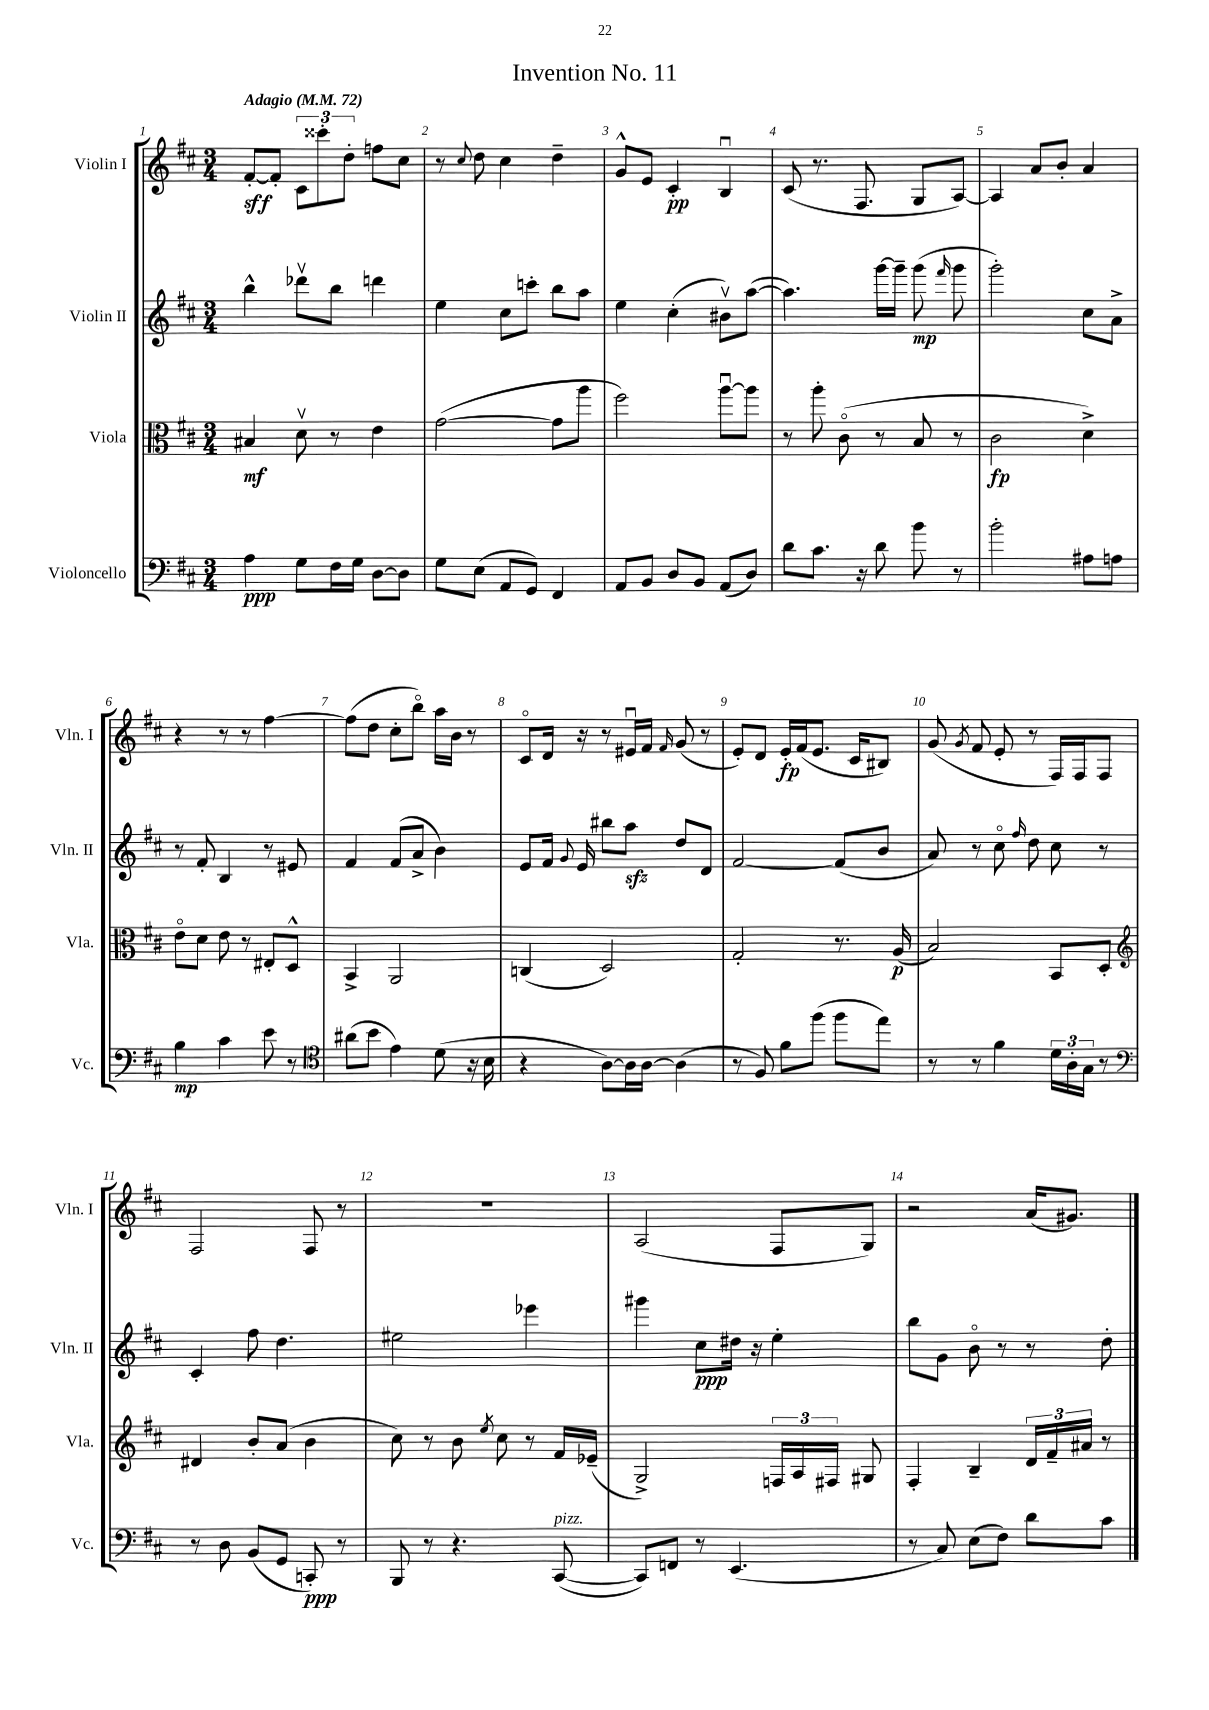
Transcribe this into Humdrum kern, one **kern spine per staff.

**kern	**kern	**kern	**kern
*staff4	*staff3	*staff2	*staff1
*clefF4	*clefC3	*clefG2	*clefG2
*k[f#c#]	*k[f#c#]	*k[f#c#]	*k[f#c#]
*M3/4	*M3/4	*M3/4	*M3/4
*MM72	*MM72	*MM72	*MM72
4A\	4B#/	4bb^^\	[8f#'/L
.	.	.	8f#'/]J
8G\L	8dv\	8ddd-v\L	12c#\L
.	.	.	12ccc##'\
16F#\L	8r	8bb\J	.
.	.	.	12dd'\J
16G\JJ	.	.	.
[8D\L	4e\	4ddd\	8ff\L
8D\]J	.	.	8cc#\J
=	=	=	=
8G\L	([2g\	4ee\	8r
.	.	.	8qqcc#/
(8E\J	.	.	8dd\
8AA/L	.	8cc#\L	4cc#\
8GG/J)	.	8ccc'\J	.
4FF#/	8g\]L	8bb\L	4dd~\
.	8aa\J	8aa\J	.
=	=	=	=
8AA/L	2ff#\)	4ee\	8g^^/L
8BB/J	.	.	8e/J
8D/L	.	(4cc#'\	4c#'/
8BB/J	.	.	.
(8AA/L	[8aau\L	8b#v\L)	4Bu/
8D/J)	8aa\]J	([8aa\J	.
=	=	=	=
8d\L	8r	4.aa\])	(8c#/
8.c#\J	8aa'\	.	8.r
.	(8c#o\	.	.
16r	.	.	8.F#/
8d\	8r	[16ggg\LL	.
.	.	16ggg~\]JJ	.
8b\	8B/	(8ggg\	8G/L
.	.	16qqfff#/	.
8r	8r	8ggg\	[8A/J)
=	=	=	=
2b'\	2c#\	2ggg'\)	4A/]
.	.	.	8a/L
.	.	.	8b'/J
8A#\L	4d^\)	8cc#\L	4a/
8A\J	.	8a^\J	.
=	=	=	=
4B\	8eo\L	8r	4r
.	8d\J	8f#'/	.
4c#\	8e\	4B/	8r
.	8r	.	8r
8e\	8E#'/L	8r	[4ff#\
8r	8D^^/J	8e#/	.
=	=	=	=
*clefC4	*	*	*
(8a#\L	4BB^/	4f#/	(8ff#\]L
8b\J	.	.	8dd\J
4e\)	2AA/	(8f#/L	8cc#'\L
.	.	8a^/J	8bbo\J)
(8d\	.	4b\)	16aa\LL
.	.	.	16b\JJ
16r	.	.	8r
16B\	.	.	.
=	=	=	=
4r	(4C/	8e/L	8c#o/L
.	.	16f#/Jk	16d/Jk
.	.	8qqg/	.
.	.	16e/	16r
[8A\L)	2D/)	8bb#\L	8r
16A\]L	.	8aa\J	16e#u/LL
[16A\JJ	.	.	16f#/JJ
.	.	.	16qqf#/
(4A\]	.	8dd/L	(8g/
.	.	8d/J	8r
=	=	=	=
8r	2G'/	[2f#/	8e'/L)
8F#/)	.	.	8d/J
8f#\L	.	.	16e'/LL
.	.	.	(16f#/J
(8ff#\J	.	.	8.e/J
8ff#\L	8.r	(8f#/]L	.
.	.	.	16c#/LK
8ee\J)	.	8b/J	8B#/J)
.	(16A/	.	.
=	=	=	=
8r	2B/)	8a/)	(8g/
.	.	.	8qg/
8r	.	8r	8f#/
4f#\	.	8cc#o\	8e'/
.	.	16qqff#/	.
.	.	8dd\	8r
24d\LL	8BB/L	8cc#\	16F#/LL)
24A'\	.	.	.
.	.	.	16F#/J
24G\JJ	.	.	.
8r	8D'/J	8r	8F#/J
=	=	=	=
*clefF4	*clefG2	*	*
8r	4d#/	4c#'/	2F#/
8D\	.	.	.
(8BB/L	8b'/L	8ff#\	.
8GG/J	(8a/J	4.dd\	.
8CC'/)	4b\	.	8F#/
8r	.	.	8r
=	=	=	=
8BBB/	8cc#\)	2ee#\	2.r
8r	8r	.	.
4.r	8b\	.	.
.	8qee/	.	.
.	8cc#\	.	.
.	8r	4eee-\	.
([8CC#/	16f#/LL	.	.
.	(16e-~/JJ	.	.
=	=	=	=
8CC#/]L)	2G^/)	4ggg#\	(2A/
8FF/J	.	.	.
8r	.	8cc#\L	.
(4.EE/	.	16dd#\Jk	.
.	.	16r	.
.	24F/LL	4ee'\	8F#/L
.	24A/	.	.
.	24F#/JJ	.	.
.	8G#/	.	8G/J)
=	=	=	=
8r	4F#'/	8bb\L	2r
8C#/)	.	8g\J	.
(8E\L	4B~/	8bo\	.
8F#\J)	.	8r	.
8d\L	24d/LL	8r	(16a/LK
.	24f#~/	.	.
.	.	.	8.g#/J)
.	24a#/JJ	.	.
8c#\J	8r	8dd'\	.
==	==	==	==
*-	*-	*-	*-
